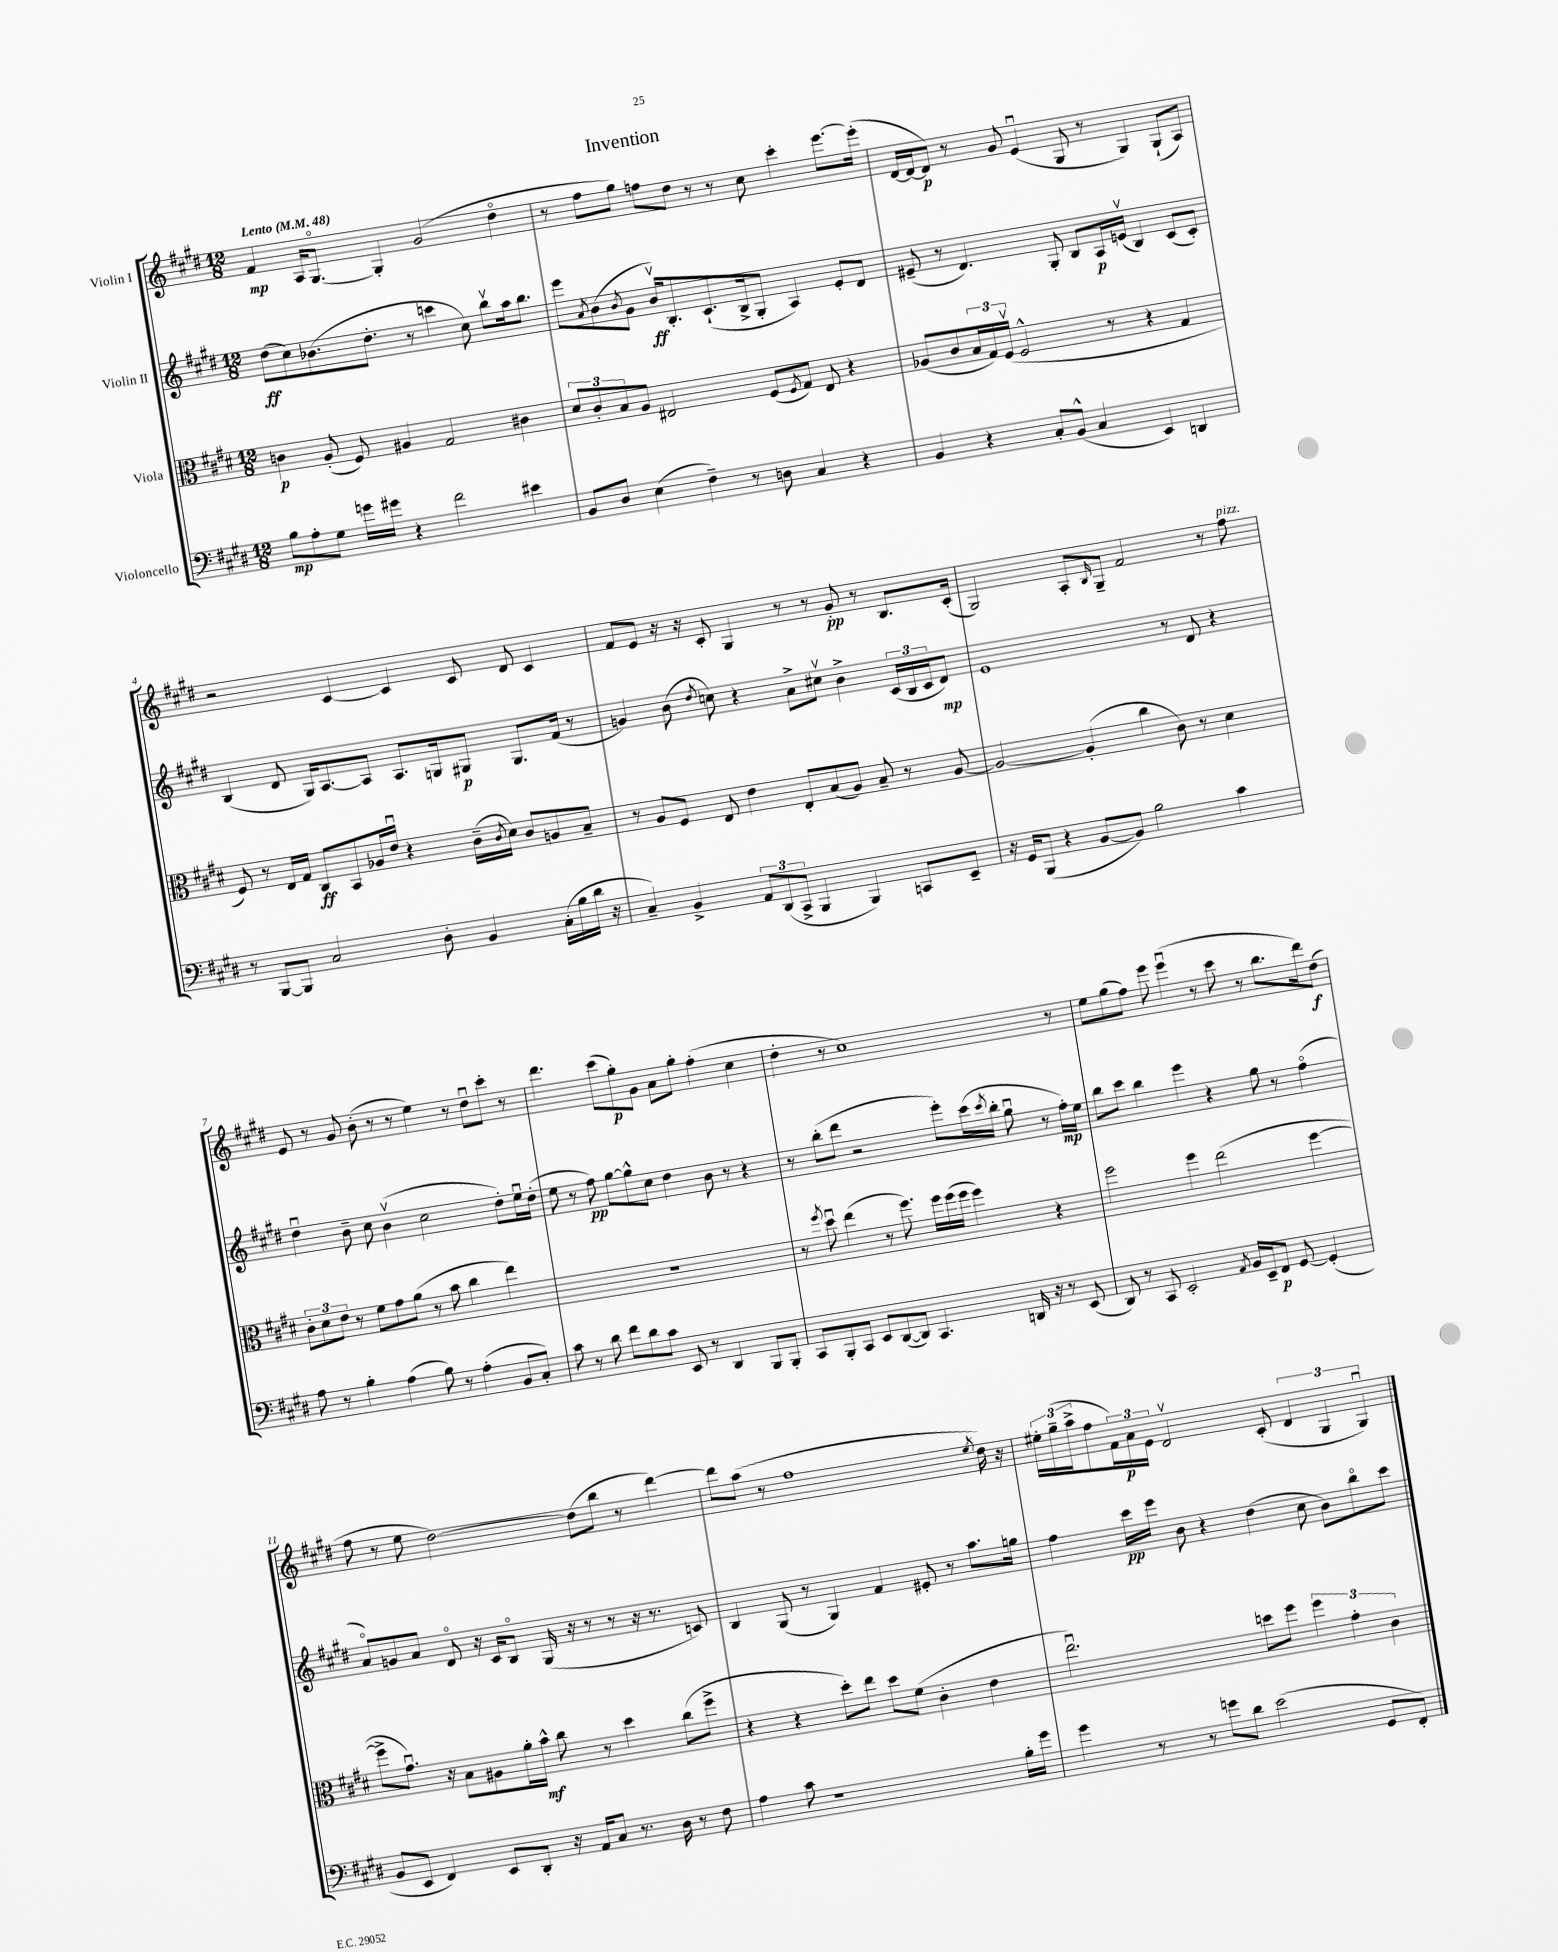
\header { title = "Invention" }
<<
\new StaffGroup <<
\new Staff = "s0" \with { instrumentName = "Violin I" } {
    \clef treble \key e \major \numericTimeSignature \time 12/8 \tempo "Lento" 4 = 48
    fis'4\mp a16 gis8.~\flageolet gis4-. gis'2( dis''4\flageolet |
    r8 fis''8 gis''8) f''8 dis''8 r8 r8 cis''8 cis'''4-. e'''8.~ e'''16-.( |
    dis'16~ dis'16~ dis'8\p) r8 gis'8 e'4\downbow( gis8 r8 gis4) gis8-!( a8) |
    r2 cis'4~ cis'4 cis'8 dis'8 cis'4 |
    fis'8 e'8 r16 r16 cis'8-. gis4 r8 r8 gis'8-.\pp r8 b8. cis'16-.( |
    gis2) a8-. \grace { b16 } gis8-- fis'2 r8 fis''8^\markup { \italic "pizz." } |
    e'8 r8 gis'8 b'8-.( r8 r8 e''4) r8 dis''8\downbow cis'''8-. r8 |
    dis'''4. cis'''8( gis''8-.\p) gis'8 a'8 gis''8-. fis''4-.( cis''4 |
    dis''4-. r8 cis''1) r8 |
    e''8 gis''8( fis''8) e'''8 e'''4\downbow( r8 cis'''8 r8 b''8. dis'''16) dis''8\f( |
    fis''8 r8 e''8 dis''2~) dis''8( b''8 r8 dis'''4~) |
    dis'''8 a''8( r8 fis''1 \acciaccatura { e''8 } dis''16) r16 |
    \tuplet 3/2 { eis''16-. gis''16--( a''16-> } fis''8 \tuplet 3/2 { fis'16) a'16\p e'16 } dis'2\upbow cis'8-.( \tuplet 3/2 { dis'4 gis4 gis4\downbow) } \bar "|." |
}
\new Staff = "s1" \with { instrumentName = "Violin II" } {
    \clef treble \key e \major \numericTimeSignature \time 12/8
    dis''8\ff( cis''8) bes'8.( dis''8.-. r8 c'''4 cis''8) b''8\upbow a''16 b''8. |
    e'''8 \acciaccatura { a'8 } b'8( \acciaccatura { b'8 } gis'8 b'16\upbow\ff) b8.-. cis'8.-!( b16-> gis8-. a4) e'8-. dis'8 |
    eis'8--( r8 dis'4.) gis8-. b8 a16\p e'16\upbow( b4) cis'8( cis'8-.) |
    b4( dis'8 gis16) a8.~ a8 a8. g16 gis8\p gis8. fis'16( r8 |
    g'4) b'8( \acciaccatura { dis''8 } c''8) r4 a'8-> cis''8\upbow b'4-> \tuplet 3/2 { cis'16( b16 cis'16 } dis'8\mp) |
    e'1 r8 dis'8 r4 |
    dis''4\downbow b'8-- cis''8 b'4\upbow( cis''2 dis''8-.) e''16\downbow dis''16-.( |
    e''8 r8 fis''8\pp) gis''8~ gis''8-^ cis''8 dis''4 b'8 r8 r4 |
    r8 b''8-.( dis'''8 r2 e'''8-.) cis'''16( \acciaccatura { cis'''8 } b''16-. gis''8\downbow r8 fis''16-.\mp) e''16 |
    b''8 cis'''8 b''4 e'''4 r4 gis''8 r8 fis''4\flageolet( |
    a'8\flageolet) g'8 a'8 dis'8\flageolet r16 cis'16 b8\flageolet gis16( r16 r8 r8 r16 r8. c'8) |
    b4 gis8( r8 gis4) fis'4 eis'8-. r8 a''8. g''16 |
    fis''4 cis'''16\pp e'''16 b'8 r4 dis''4( cis''8 b'8) b''8\flageolet cis'''8 \bar "|." |
}
\new Staff = "s2" \with { instrumentName = "Viola" } {
    \clef alto \key e \major \numericTimeSignature \time 12/8
    c'4\p a8-.( fis8) ais4 gis2 cis'4 |
    \tuplet 3/2 { dis'8 cis'8-. b8 } a8 eis2 fis8( \acciaccatura { fis8 } gis8) eis8 r4 |
    aes8( cis'8 \tuplet 3/2 { b16 gis16) fis16\upbow( } fis2-^ r8 r4 gis4 |
    fis8) r8 e16 gis16 cis8\ff b,8 aes16 e'16\downbow r4 cis'16--( \acciaccatura { cis'8 } dis'16) cis'8 a8 b8-- |
    r8 a8 fis8 e8 e'4 e8-. b8( a8) b8-- r8 a8~ |
    a2~ a4-.( cis''4 cis'8) r8 dis'4 |
    \tuplet 3/2 { cis'8-. dis'8 e'8 } r8 fis'8 gis'8 a'8( r8 b'8 cis''4 e''4) |
    R1. |
    r8 \acciaccatura { fis''8 } dis''8\downbow e''4( r8 fis''8.) fis''16 fis''16( fis''16 fis''4) r4 |
    fis''2 fis''4 e''2( fis''4~ |
    fis''8-> gis'8.\downbow) r16 b8 ais8 a'16-. b'16-^\mf cis''8 r8 dis''4 cis''8( fis''8-> |
    r4 r4 dis''8-.) e''8 dis''8 fis'8( cis'4-. e'4 |
    e''2.\downbow) d''8 fis''8 \tuplet 3/2 { fis''4 gis'4-. cis'4 } \bar "|." |
}
\new Staff = "s3" \with { instrumentName = "Violoncello" } {
    \clef bass \key e \major \numericTimeSignature \time 12/8
    b8\mp a8-. gis8 g'16 gis'16 r4 fis'2 eis'4 |
    b,8 dis8 e4( fis4--) r8 d8 cis4 r4 |
    b,4 r4 cis8-. b,8-^( cis4 e,4) d,4 |
    r8 b,,8~ b,,8 cis2 dis8-. b,4 cis16-.( b16 dis'16 r16 |
    cis4--) b,4-> \tuplet 3/2 { a,8 dis,8( cis,8-> } b,,4 b,,4) c,8 e,8-- |
    r16 gis,16 b,,8( r4 b,8~ b,8) b2 cis'4 |
    a8 r8 b4-. a4( b8) r8 a4-.( b,8 cis8-.) |
    cis'8 r8 dis'8 fis'8 dis'8 cis'8 e,8 r8 dis,4 b,,8 b,,8-. |
    cis,8 b,,8-. cis,8 e,8 dis,8~( dis,8) cis,4. d,16 r16 r8 e,8( |
    dis,8) r8 cis,8 e,2-. \acciaccatura { a,8 } b,16 e,16-- fis,8\p gis,8~ gis,4-.( |
    b,8 e,8 fis,4) e,8 dis,8-. r16 a,16 cis8 r8. dis16 r8 fis8 |
    a4 cis'8 r1 b16-. gis'16 |
    gis'4 r8 r8 g'8 dis'8 e'2( gis,8 fis,8-.) \bar "|." |
}
>>
>>
